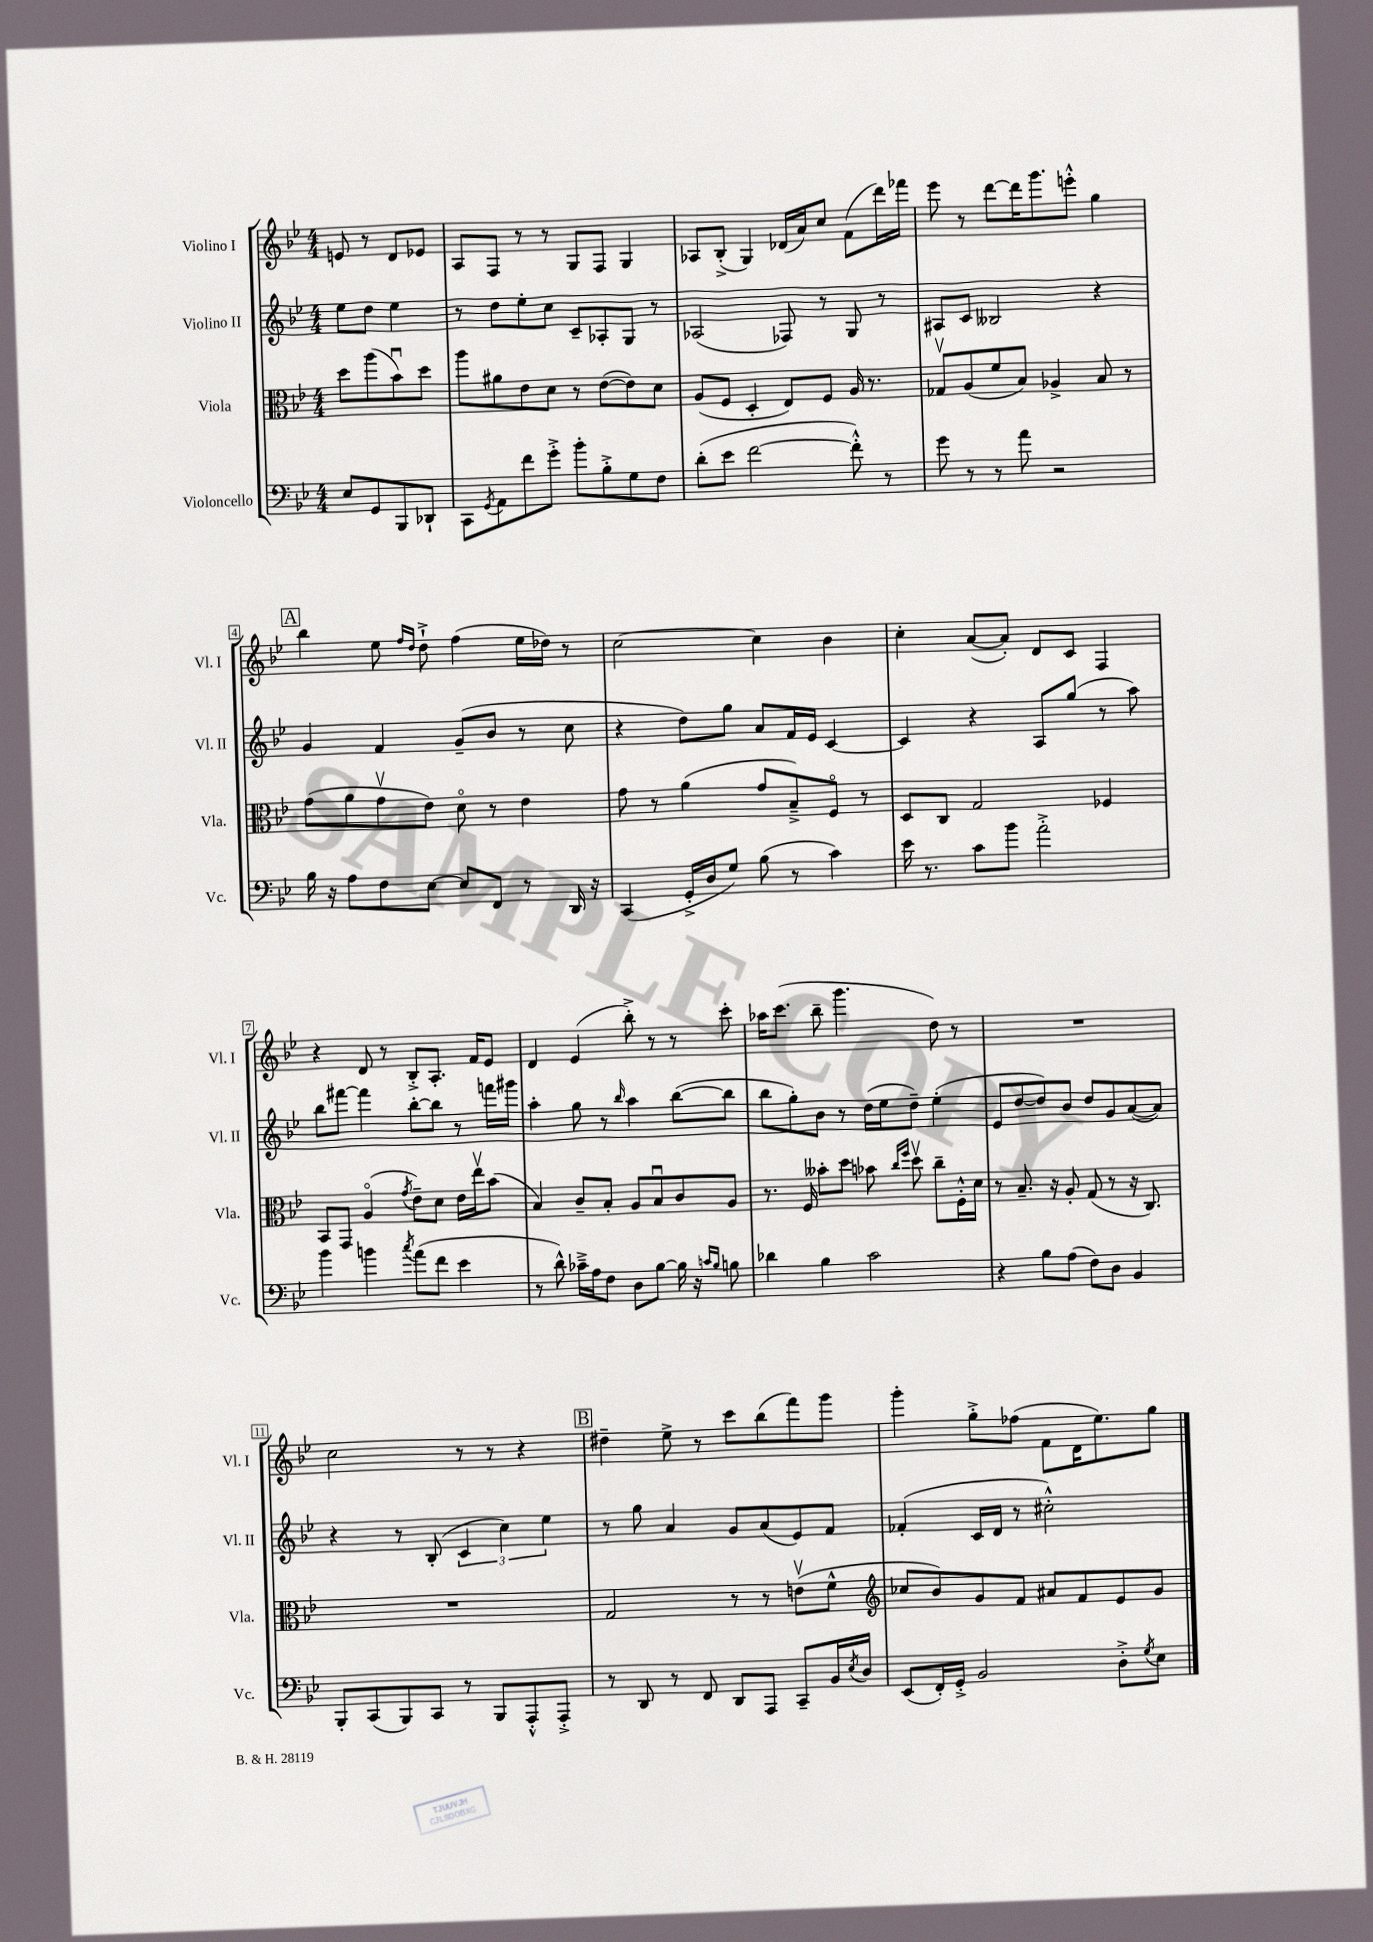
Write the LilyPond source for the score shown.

<<
\new StaffGroup <<
\new Staff = "s0" \with { instrumentName = "Violino I" shortInstrumentName = "Vl. I" } {
    \clef treble \key bes \major \numericTimeSignature \time 4/4 \partial 2
    e'8 r8 d'8 ees'8 |
    a8 f8 r8 r8 g8 f8 g4 |
    aes8 bes8-.->( g4) des'16( a'16) c''8 f'8( d'''16) fes'''16 |
    ees'''8 r8 d'''8~ d'''16 g'''8. e'''8-.-^ g''4 |
    \mark \markup { \box "A" } bes''4 ees''8 \grace { f''16 d''16 } d''8-!-> f''4( ees''16 des''16) r8 |
    c''2~ c''4 bes'4 |
    c''4-. a'8~( a'8-.) d'8 c'8 f4 |
    r4 d'8 r8 bes8-.-> a8.-. f'16 ees'8 |
    d'4 ees'4( bes''8-.->) r8 r8 c'''8-. |
    aes''16 c'''8.( bes''8-- g'''4. d''8) r8 |
    R1 |
    c''2 r8 r8 r4 |
    \mark \markup { \box "B" } dis''4-- ees''8-> r8 c'''8 bes''8( f'''8) g'''8 |
    g'''4-. g''8-.-> fes''8( f'8 d'16 ees''8.) g''8 \bar "|." |
}
\new Staff = "s1" \with { instrumentName = "Violino II" shortInstrumentName = "Vl. II" } {
    \clef treble \key bes \major \numericTimeSignature \time 4/4 \partial 2
    ees''8 d''8 ees''4 |
    r8 d''8 ees''8-. c''8 c'8-- aes8-. g8 r8 |
    aes2( fes8) r8 g8 r8 |
    ais8 c'8 beses2 r4 |
    \mark \markup { \box "A" } g'4 f'4 g'8--( bes'8 r8 c''8 |
    r4 d''8) g''8 a'8 f'16 ees'16 c'4~ |
    c'4 r4 a8 g''8( r8 a''8) |
    bes''8 fis'''8~ fis'''4 bes''8~-. bes''8 r8 f'''16 gis'''16 |
    a''4-. g''8 r8 \grace { bes''16 } a''4 bes''8~( bes''8 |
    bes''8 g''8-.) bes'8 r8 d''16( ees''16 d''8--) ees''4-.( |
    ees'8 d''8~ d''8) bes'8 d''8 g'8 a'8~( a'8) |
    r4 r8 bes8-.( \tuplet 3/2 { c'4 c''4) ees''4 } |
    \mark \markup { \box "B" } r8 g''8 a'4 g'8 a'8( ees'8) f'8 |
    fes'4-.( c'16 d'16 r8 cis''2-.-^) \bar "|." |
}
\new Staff = "s2" \with { instrumentName = "Viola" shortInstrumentName = "Vla." } {
    \clef alto \key bes \major \numericTimeSignature \time 4/4 \partial 2
    d''8 a''8( bes'8\downbow) d''8 |
    a''8 ais'8 ees'8 d'8 r8 ees'8~( ees'8) d'8 |
    a8( f8 d4-. ees8) f8 a16 r8. |
    ges8\upbow a8( f'8 bes8) aes4-> bes8 r8 |
    \mark \markup { \box "A" } g'8( a'8 g'8\upbow ees'8) d'8\flageolet r8 ees'4 |
    g'8 r8 a'4( g'8 bes8--->) f8\flageolet r8 |
    d8 c8 g2 fes4 |
    bes,8 g,8 a4\flageolet( \acciaccatura { g'8 } ees'8--) d'8 ees'16 ees''16\upbow bes'8( |
    bes4) c'8-- bes8-. a8 bes8\downbow c'8 a8 |
    r8. f16 beses'8-. d''8 bes'8 \grace { c''16 f''16 } d''8\upbow c''8-- f16-.-^ d'16 |
    r8 bes8.-- r16 a8-. g8( r8 r16 c8.) |
    R1 |
    \mark \markup { \box "B" } g2 r8 r8 e'8\upbow( f'8-^ |
    \clef treble ces''8 bes'8) g'8 f'8 ais'8 f'8 ees'8 g'8 \bar "|." |
}
\new Staff = "s3" \with { instrumentName = "Violoncello" shortInstrumentName = "Vc." } {
    \clef bass \key bes \major \numericTimeSignature \time 4/4 \partial 2
    ees8 g,8 bes,,8 des,8-! |
    c,8 \acciaccatura { g,8 } a,8 f'8 g'8-.-> bes'8-. bes8-.-> g8 f8 |
    d'8-.( ees'8 f'2~ f'8-.-^) r8 |
    g'8 r8 r8 a'8 r2 |
    \mark \markup { \box "A" } bes16 r16 a8 f8 ees8~ ees8 f,8 r8 d,16 r16 |
    c,4( g,16-.-> d16 g8) bes8( r8 c'4) |
    ees'16 r8. c'8 bes'8 a'2-.-> |
    bes'4 b'4 \acciaccatura { c''8 } a'8( f'8 ees'4 |
    r8 d'8-^) ces'16---> a16 f8 d8 bes8~ bes16 r16 \grace { c'16 bes16 } b8 |
    des'4 bes4 c'2 |
    r4 bes8 a8( f8) d8 bes,4 |
    bes,,8-. c,8( bes,,8) c,8 r8 bes,,8 a,,8-.-^ a,,8-.-> |
    \mark \markup { \box "B" } r8 d,8 r8 f,8 d,8 a,,8 c,8-- bes,16 \acciaccatura { ees8 } d16 |
    ees,8( f,16-.) g,16-.-> bes,2 d8-.-> \acciaccatura { g8 } ees8 \bar "|." |
}
>>
>>
\layout { \context { \Score \override BarNumber.stencil = #(make-stencil-boxer 0.1 0.3 ly:text-interface::print) } }
